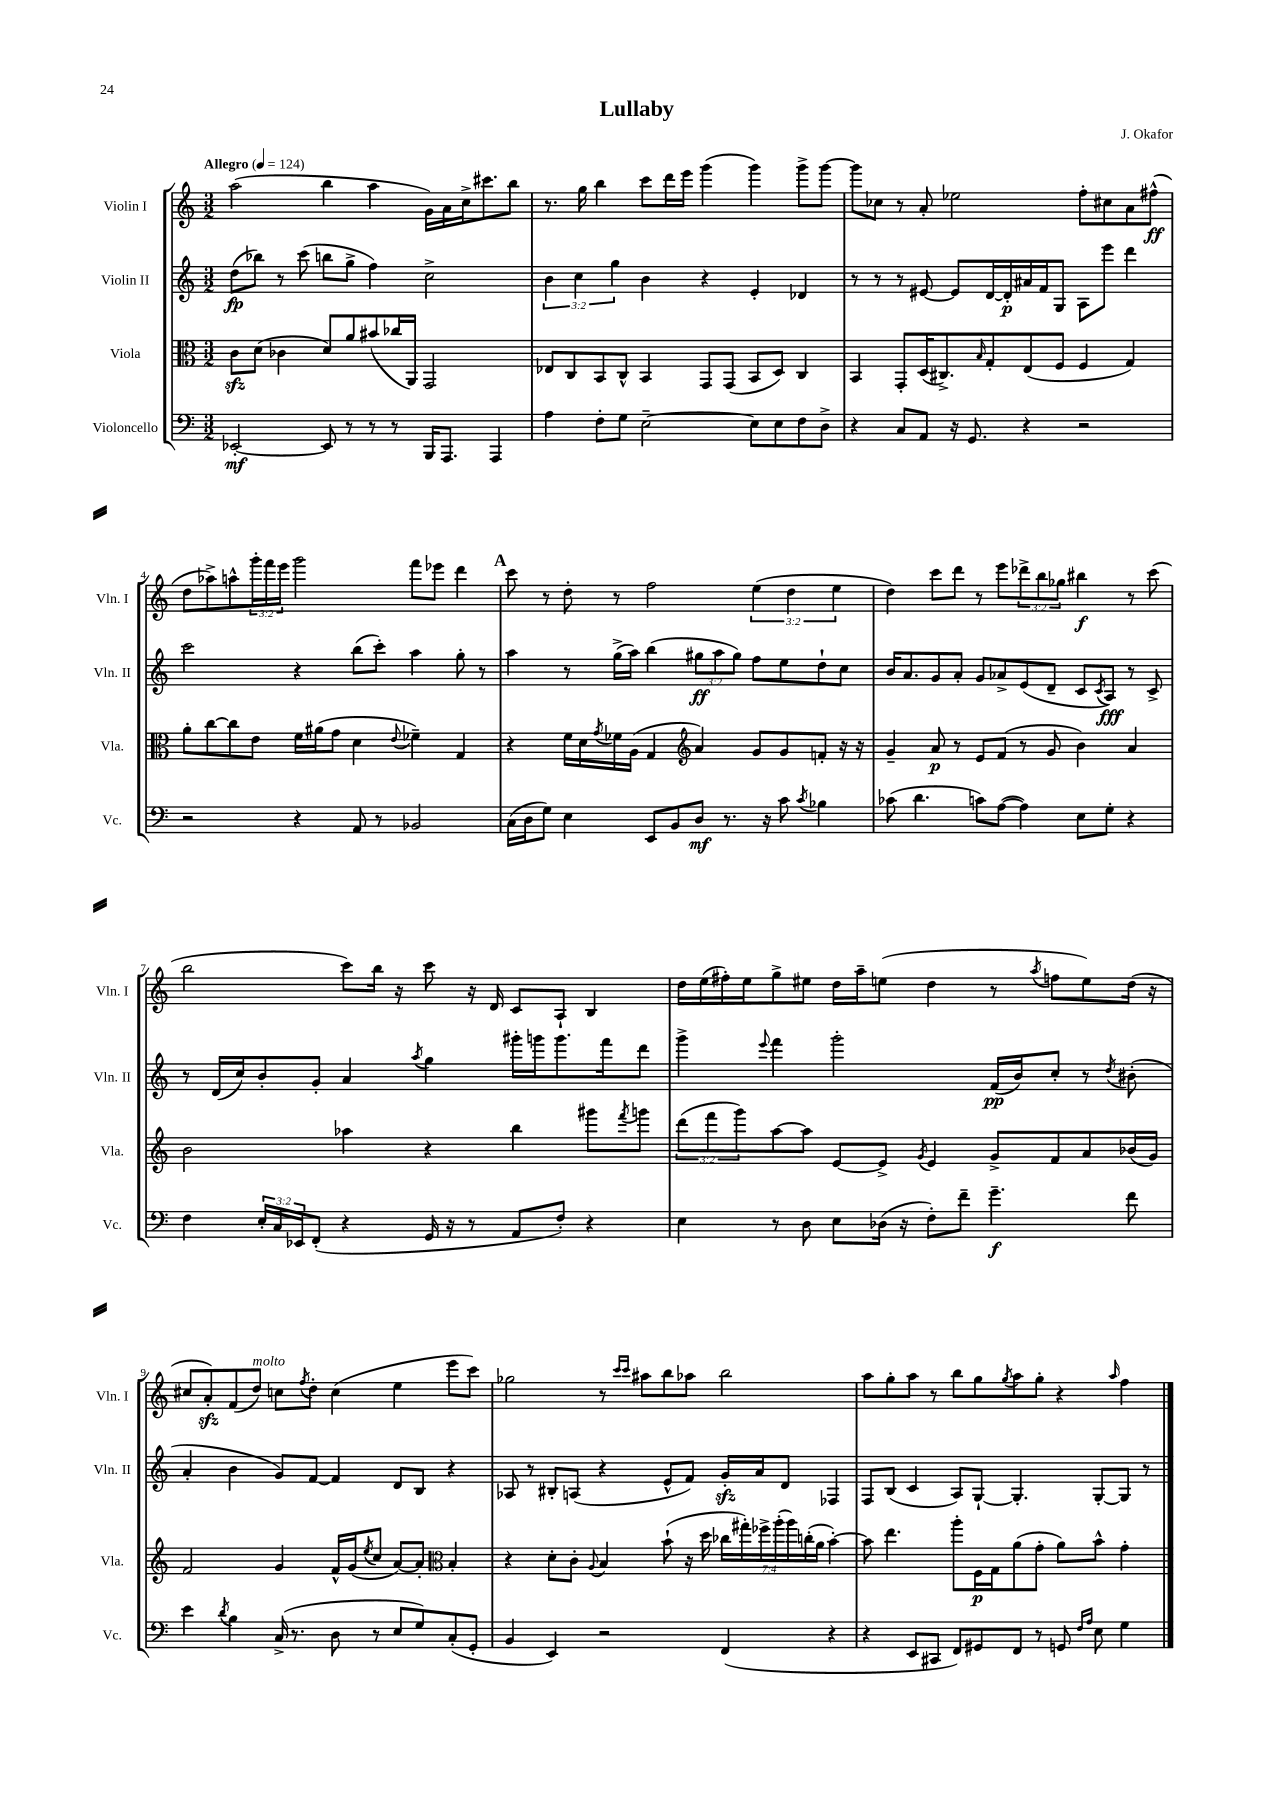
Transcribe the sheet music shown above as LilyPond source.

\header { title = "Lullaby" composer = "J. Okafor" }
<<
\new StaffGroup <<
\new Staff = "s0" \with { instrumentName = "Violin I" shortInstrumentName = "Vln. I" } {
    \clef treble \key c \major \numericTimeSignature \time 3/2 \override Staff.TupletNumber.text = #tuplet-number::calc-fraction-text \tempo "Allegro" 4 = 124
    a''2( b''4 a''4 g'16) a'16 c''16-> cis'''8. b''8 |
    r8. g''16 b''4 c'''8 d'''16 e'''16 g'''4( g'''4) g'''8-> g'''8~ |
    g'''8 ces''8 r8 a'8-. ees''2 f''8-. cis''8 a'8 fis''8-^\ff( |
    d''8 aes''8->) a''8-^ \tuplet 3/2 { g'''16-. f'''16 e'''16 } g'''2 f'''8 ees'''8 d'''4 |
    \mark \markup { \bold "A" } c'''8 r8 d''8-. r8 f''2 \tuplet 3/2 { e''4( d''4 e''4 } |
    d''4) c'''8 d'''8 r8 e'''8 \tuplet 3/2 { des'''8-> b''8 ges''8 } bis''4\f r8 c'''8( |
    b''2 c'''8) b''16 r16 c'''8 r16 d'16 c'8 a8-! b4 |
    d''16 e''16( fis''16-.) e''16 g''8-> eis''8 d''16 a''16-- e''8( d''4 r8 \acciaccatura { a''8 } f''8 e''8) d''16( r16 |
    cis''8 a'8-.\sfz) f'8( d''8^\markup { \italic "molto" }) c''8 \acciaccatura { f''8 } d''8-. c''4( e''4 e'''8 c'''8) |
    ges''2 r8 \grace { c'''16 c'''16 } ais''8 b''8 aes''8 b''2 |
    a''8 g''8-. a''8 r8 b''8 g''8 \acciaccatura { g''8 } a''8 g''8-. r4 \grace { a''16 } f''4 \bar "|." |
}
\new Staff = "s1" \with { instrumentName = "Violin II" shortInstrumentName = "Vln. II" } {
    \clef treble \key c \major \numericTimeSignature \time 3/2 \override Staff.TupletNumber.text = #tuplet-number::calc-fraction-text
    d''8\fp( bes''8) r8 c'''8( b''8 g''8-> f''4) c''2-> |
    \tuplet 3/2 { b'4 c''4 g''4 } b'4 r4 e'4-. des'4 |
    r8 r8 r8 eis'8~ eis'8 d'16~ d'16-.\p ais'16 f'16 g8 a8 e'''8 d'''4 |
    c'''2 r4 b''8( c'''8-.) a''4 g''8-. r8 |
    \mark \markup { \bold "A" } a''4 r8 g''16->( a''16) b''4( \tuplet 3/2 { gis''8\ff a''8 gis''8) } f''8 e''8 d''8-! c''8 |
    b'16 a'8. g'8 a'8-. g'8 aes'8-> e'8( d'8-- c'8 \acciaccatura { c'8 } a8\fff) r8 c'8-> |
    r8 d'16( c''16) b'8-. g'8-. a'4 \acciaccatura { a''8 } g''4 gis'''16-. g'''16 g'''8. f'''16 d'''8 |
    g'''4-> \appoggiatura { e'''8 } f'''4 g'''2-. f'16\pp( b'16) c''8-. r8 \acciaccatura { d''8 } bis'8-.( |
    a'4-. b'4 g'8) f'8~ f'4 d'8 b8 r4 |
    aes8 r8 bis8-. a8( r4 e'8-^ f'8) g'16-.\sfz a'16 d'8 fes4 |
    f8 b8( c'4 a8) g8~-! g4.-. g8~-. g8 r8 \bar "|." |
}
\new Staff = "s2" \with { instrumentName = "Viola" shortInstrumentName = "Vla." } {
    \clef alto \key c \major \numericTimeSignature \time 3/2 \override Staff.TupletNumber.text = #tuplet-number::calc-fraction-text
    c'8\sfz d'8( ces'4 d'8) a'8 bis'8( ces''16 a,16) g,2 |
    ees8 c8 b,8 c8-^ b,4 g,8 g,8( b,8 d8) c4 |
    b,4 g,8-. d16( cis8.->) \grace { b16 } g8-. e8( f8 f4 g4) |
    a'8-. c''8~ c''8 e'8 f'16 ais'16( g'8 d'4 \appoggiatura { e'8 } fes'4--) g4 |
    \mark \markup { \bold "A" } r4 f'16 d'16 \acciaccatura { g'8 } fes'16 a16( g4 \clef treble a'4) g'8 g'8 f'8-. r16 r16 |
    g'4-- a'8\p r8 e'8 f'8( r8 g'8 b'4) a'4 |
    b'2 aes''4 r4 b''4 gis'''8 \acciaccatura { f'''8 } g'''8 |
    \tuplet 3/2 { d'''8( f'''8 g'''8) } a''8~ a''8 e'8~ e'8-> \acciaccatura { g'8 } e'4 g'8-> f'8 a'8 bes'16( g'16) |
    f'2 g'4 f'16-^ g'16( \acciaccatura { e''8 } c''8 a'8~) a'8-. \clef alto b4-. |
    r4 d'8-. c'8-. \appoggiatura { a8 } b4 b'8-!( r16 d''16 \tuplet 7/4 { ces''16 gis''16-.) fes''16-> a''16-.( a''16) c''16-.( a'16 } b'4~-.) |
    b'8 e''4. a''8-. f16\p g16 a'8( g'8-. a'8) b'8-^ g'4-. \bar "|." |
}
\new Staff = "s3" \with { instrumentName = "Violoncello" shortInstrumentName = "Vc." } {
    \clef bass \key c \major \numericTimeSignature \time 3/2 \override Staff.TupletNumber.text = #tuplet-number::calc-fraction-text
    ees,2~-.\mf ees,8 r8 r8 r8 b,,16 a,,8. a,,4 |
    a4 f8-. g8 e2~-- e8 e8 f8 d8-> |
    r4 c8 a,8 r16 g,8. r4 r2 |
    r2 r4 a,8 r8 bes,2 |
    \mark \markup { \bold "A" } c16( d16 g8) e4 e,8 b,8 d8\mf r8. r16 c'8 \acciaccatura { c'8 } bes4 |
    ces'8( d'4. c'8) a8~( a4) e8 g8-. r4 |
    f4 \tuplet 3/2 { e16-. c16 ees,16 } f,8-.( r4 g,16 r16 r8 a,8 f8-.) r4 |
    e4 r8 d8 e8 des16( r16 f8-.) f'8-- g'4.--\f f'8 |
    e'4 \acciaccatura { d'8 } b4 c16->( r8. d8 r8 e8 g8) c8-.( g,8-. |
    b,4 e,4) r2 f,4( r4 |
    r4 e,8 cis,8 f,8) gis,8 f,8 r8 g,8 \grace { f16 a16 } e8 g4 \bar "|." |
}
>>
>>
